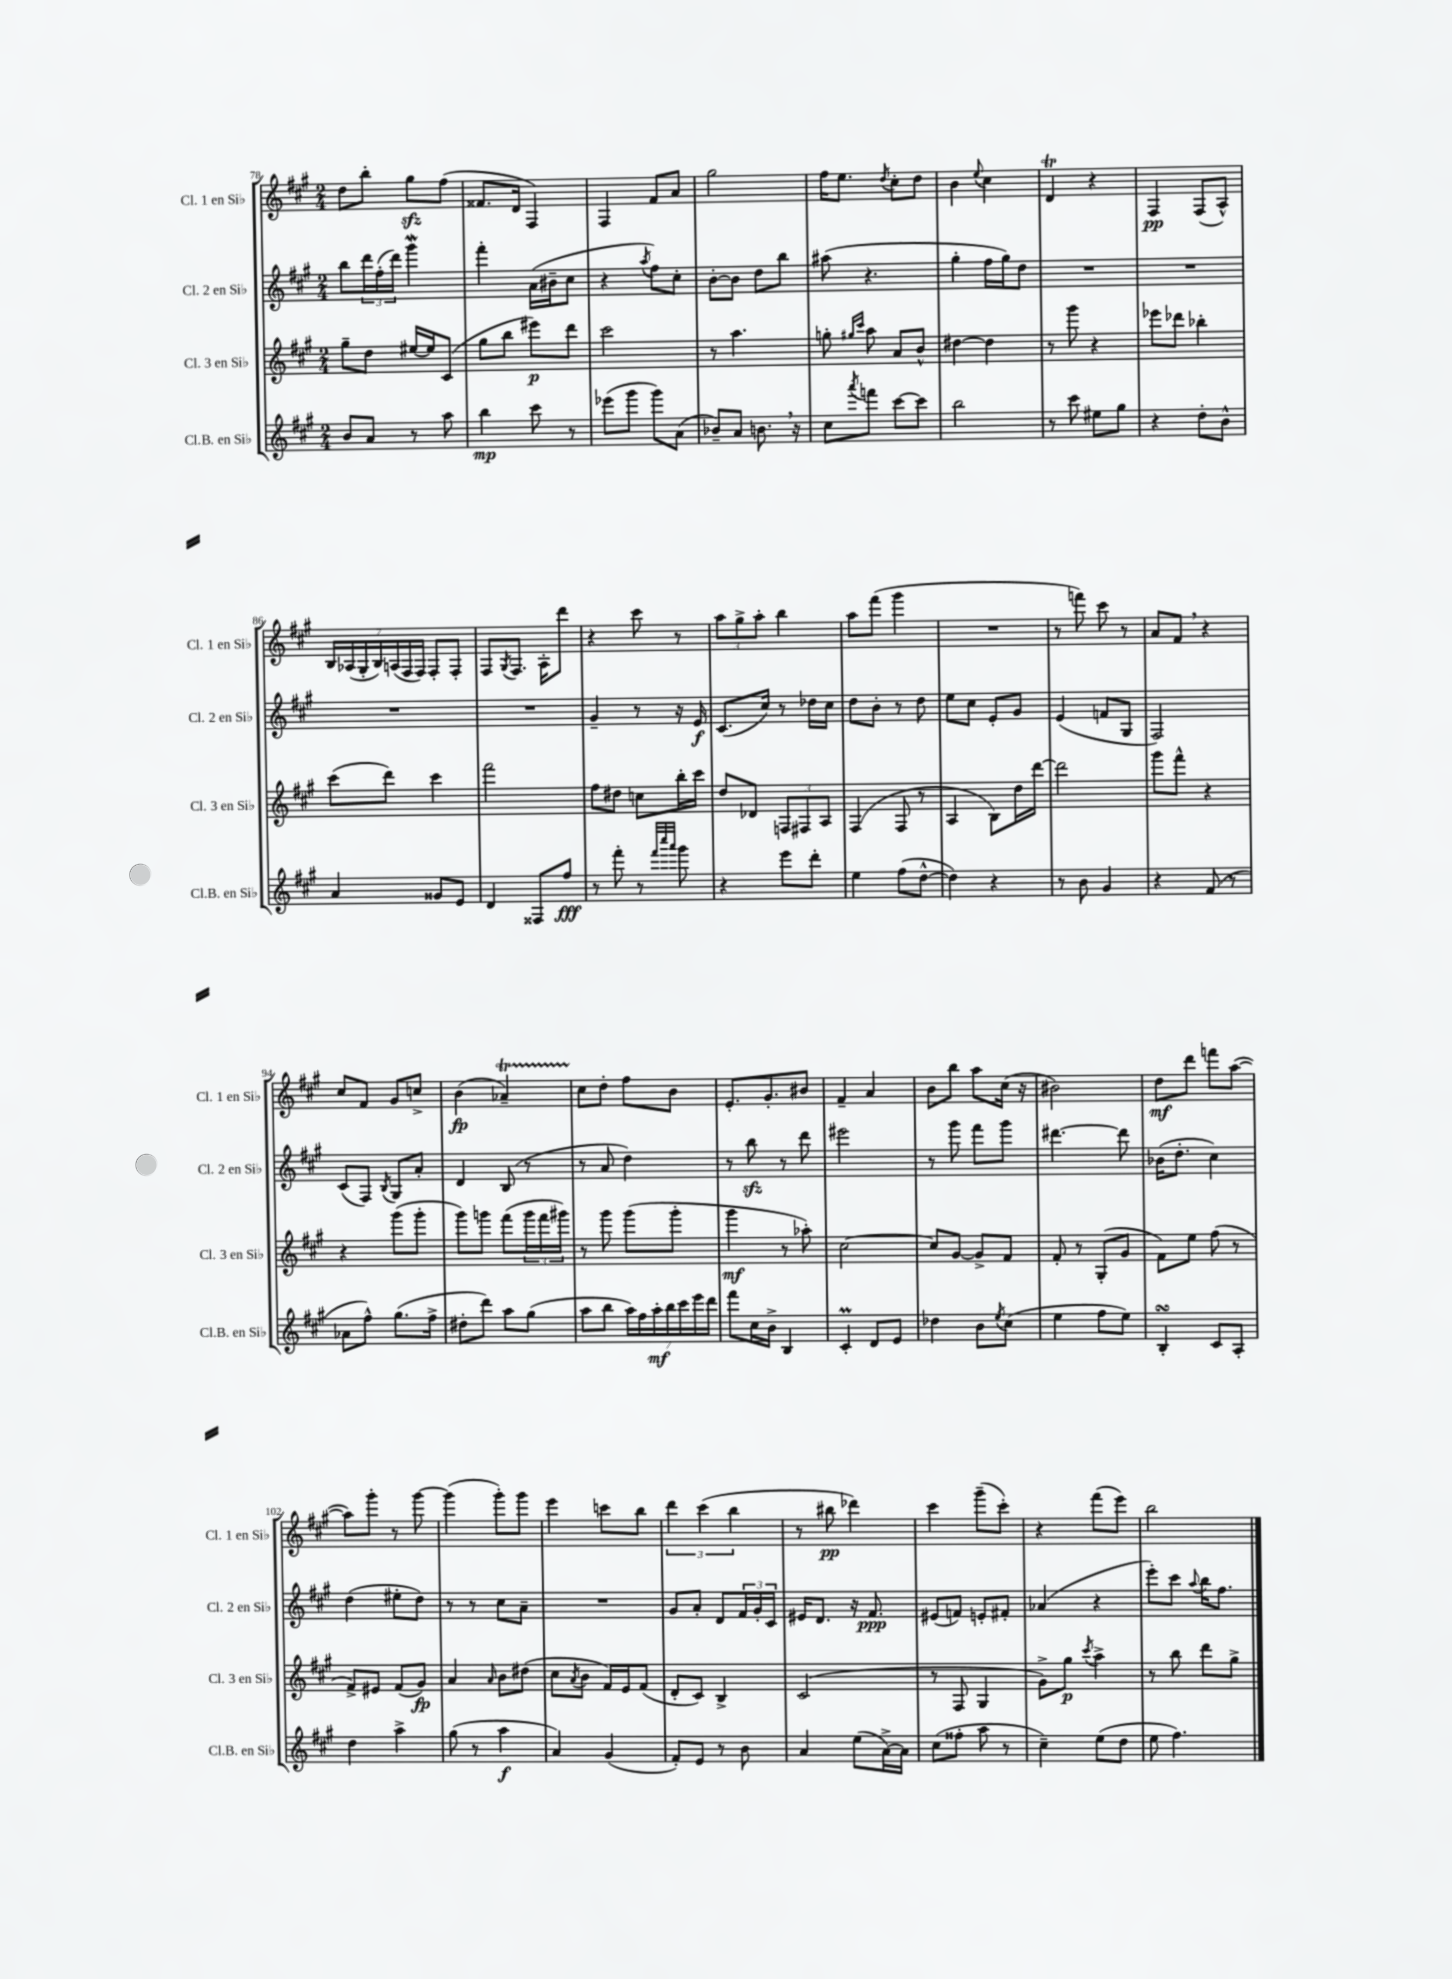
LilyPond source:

<<
\new StaffGroup <<
\new Staff = "s0" \with { instrumentName = "Cl. 1 en Sib" shortInstrumentName = "Cl. 1 en Sib" } {
    \clef treble \key a \major \numericTimeSignature \time 2/4
    d''8 b''8-. gis''8\sfz fis''8( |
    fisis'8. d'16 fis4) |
    fis4 fis'8 a'8 |
    gis''2 |
    fis''16 e''8. \acciaccatura { d''8 } cis''8-. d''8 |
    b'4 \appoggiatura { e''8 } cis''4 |
    d'4\trill r4 |
    fis4\pp fis8( a8-^) |
    \tuplet 7/4 { b16 aes16( gis16-. b16) a16( fis16 fis16) } fis8-. fis8-. |
    fis8 \acciaccatura { gis8 } fis8. a16-. d'''8 |
    r4 cis'''8 r8 |
    \tuplet 3/2 { a''8 gis''8-> a''8-. } b''4 |
    a''8 fis'''8( gis'''4 |
    R2 |
    r8 f'''8) cis'''8 r8 |
    a'8 fis'8 \breathe r4 |
    cis''8 fis'8 gis'8 c''8-> |
    b'4\fp( aes'4--\startTrillSpan) |
    cis''8\stopTrillSpan d''8-. fis''8 b'8 |
    e'8.-. gis'8.-. bis'8 |
    fis'4-- a'4 |
    b'8 b''8 a''8 cis''16( r16 |
    bis'2) |
    d''8\mf d'''8 f'''8 a''8~( |
    a''8) gis'''8-. r8 gis'''8~ |
    gis'''4( gis'''8-.) gis'''8 |
    e'''4 c'''8 b''8 |
    \tuplet 3/2 { d'''4 cis'''4( b''4 } |
    r8 bis''8\pp des'''4) |
    cis'''4 gis'''8--( cis'''8-.) |
    r4 fis'''8( e'''8) |
    b''2 \bar "|." |
}
\new Staff = "s1" \with { instrumentName = "Cl. 2 en Sib" shortInstrumentName = "Cl. 2 en Sib" } {
    \clef treble \key a \major \numericTimeSignature \time 2/4
    b''8 \tuplet 3/2 { d'''16 fis''16-.( d'''16) } gis'''4\mordent |
    fis'''4-. a'16( bis'16-- cis''8 |
    r4 \acciaccatura { a''8 } fis''8) cis''8-. |
    b'8~-. b'8 d''8 b''8 |
    ais''8( r4. |
    gis''4-. fis''16 gis''16) d''8 |
    R2 |
    R2 |
    R2 |
    R2 |
    gis'4-- r8 r16 e'16\f |
    cis'8.( cis''16) r8 des''16 cis''16 |
    d''8 b'8-. r8 d''8 |
    e''8 cis''8 e'8-. gis'8 |
    e'4( f'8 gis8 |
    fis2) |
    cis'8( fis8) \acciaccatura { b8 } gis8 a'8-. |
    d'4 b8( r8 |
    r8 a'8 d''4) |
    r8 b''8\sfz r8 d'''8 |
    eis'''2 |
    r8 gis'''8 fis'''8 gis'''8 |
    dis'''4.~ dis'''8 |
    bes'16( d''8.-. cis''4) |
    d''4( eis''8-. d''8) |
    r8 r8 cis''8 a'8-- |
    R2 |
    gis'8 a'8-. d'8 \tuplet 3/2 { fis'16 gis'16-. cis'16 } |
    eis'16 d'8. r16 fis'8.\ppp |
    eis'8( f'8) e'8-. fis'8-. |
    aes'4( r4 |
    e'''8-.) cis'''8 \appoggiatura { a''8 } b''16 fis''8. \bar "|." |
}
\new Staff = "s2" \with { instrumentName = "Cl. 3 en Sib" shortInstrumentName = "Cl. 3 en Sib" } {
    \clef treble \key a \major \numericTimeSignature \time 2/4
    gis''8-- d''8 eis''16~ eis''16 cis'8( |
    gis''8 b''8 eis'''8\p) d'''8 |
    cis'''2 |
    r8 a''4. |
    g''8-. \grace { gis''16 cis'''16 } a''8 a'8 b'8-^ |
    dis''4~ dis''4 |
    r8 gis'''8 r4 |
    ees'''8 des'''8 bes''4-. |
    cis'''8( d'''8) cis'''4 |
    fis'''2 |
    fis''8 dis''8 c''8 b''16-. cis'''16 |
    d''8 des'8 \tuplet 3/2 { f8 fis8 a8 } |
    fis4( fis8 r8 |
    a4 b8) d''16 d'''16~ |
    d'''2 |
    gis'''8 fis'''8-^ r4 |
    r4 gis'''8( gis'''8-. |
    gis'''8) g'''8 fis'''8( \tuplet 3/2 { g'''16 fis'''16 gis'''16) } |
    r8 gis'''8 gis'''8( gis'''8-. |
    gis'''4\mf r8 aes''8-.) |
    cis''2~ |
    cis''8 gis'8~ gis'8-> fis'8 |
    fis'8-. r8 gis8-.( gis'8 |
    fis'8) e''8 fis''8( r8 |
    fis'8->) eis'8 fis'8( gis'8\fp) |
    a'4 \grace { a'16 } b'8 dis''8( |
    cis''8 \acciaccatura { a'8 } b'8 fis'16) e'16 fis'8( |
    d'8-. cis'8) b4-> |
    cis'2( |
    r8 fis8 gis4 |
    gis'8->) gis''8\p \acciaccatura { cis'''8 } a''4-> |
    r8 b''8 d'''8 gis''8-> \bar "|." |
}
\new Staff = "s3" \with { instrumentName = "Cl.B. en Sib" shortInstrumentName = "Cl.B. en Sib" } {
    \clef treble \key a \major \numericTimeSignature \time 2/4
    b'8 a'8 r8 a''8 |
    b''4\mp cis'''8 r8 |
    ees'''8( gis'''8 gis'''8) a'8( |
    bes'8--) a'8 b'8. \breathe r16 |
    cis''8 \acciaccatura { a'''8 } f'''8 cis'''8~ cis'''8 |
    b''2 |
    r8 cis'''8 eis''8 gis''8 |
    r4 d''8-. b'8-^ |
    a'4 gisis'8 e'8 |
    d'4 fisis8 fis''8\fff |
    r8 fis'''8-. r8 \grace { fis'''32 cis''''32 a'''32 } gis'''8 |
    r4 e'''8 d'''8-. |
    e''4 fis''8( d''8~-^ |
    d''4) r4 |
    r8 b'8 gis'4 |
    r4 fis'8( r8 |
    aes'8 fis''8-^) gis''8.( fis''16-> |
    dis''8-. d'''8) a''8 gis''8( |
    a''8 b''8 \tuplet 7/4 { a''16) fis''16 a''16-.\mf b''16 cis'''16 e'''16 d'''16 } |
    fis'''8 cis''16 b'16-> b4 |
    cis'4-.\prall d'8 e'8 |
    des''4 b'8 \acciaccatura { e''8 } cis''8( |
    e''4 fis''8 e''8) |
    b4-.\turn cis'8 a8-. |
    d''4 a''4-> |
    gis''8( r8 a''4\f |
    a'4) gis'4( |
    fis'8-.) e'8 r8 b'8 |
    a'4 e''8( a'16~->) a'16 |
    cis''8( fisis''8-. a''8 r8 |
    cis''4--) e''8( d''8 |
    e''8 fis''4.) \bar "|." |
}
>>
>>
\layout { \context { \Score currentBarNumber = #78 } }
